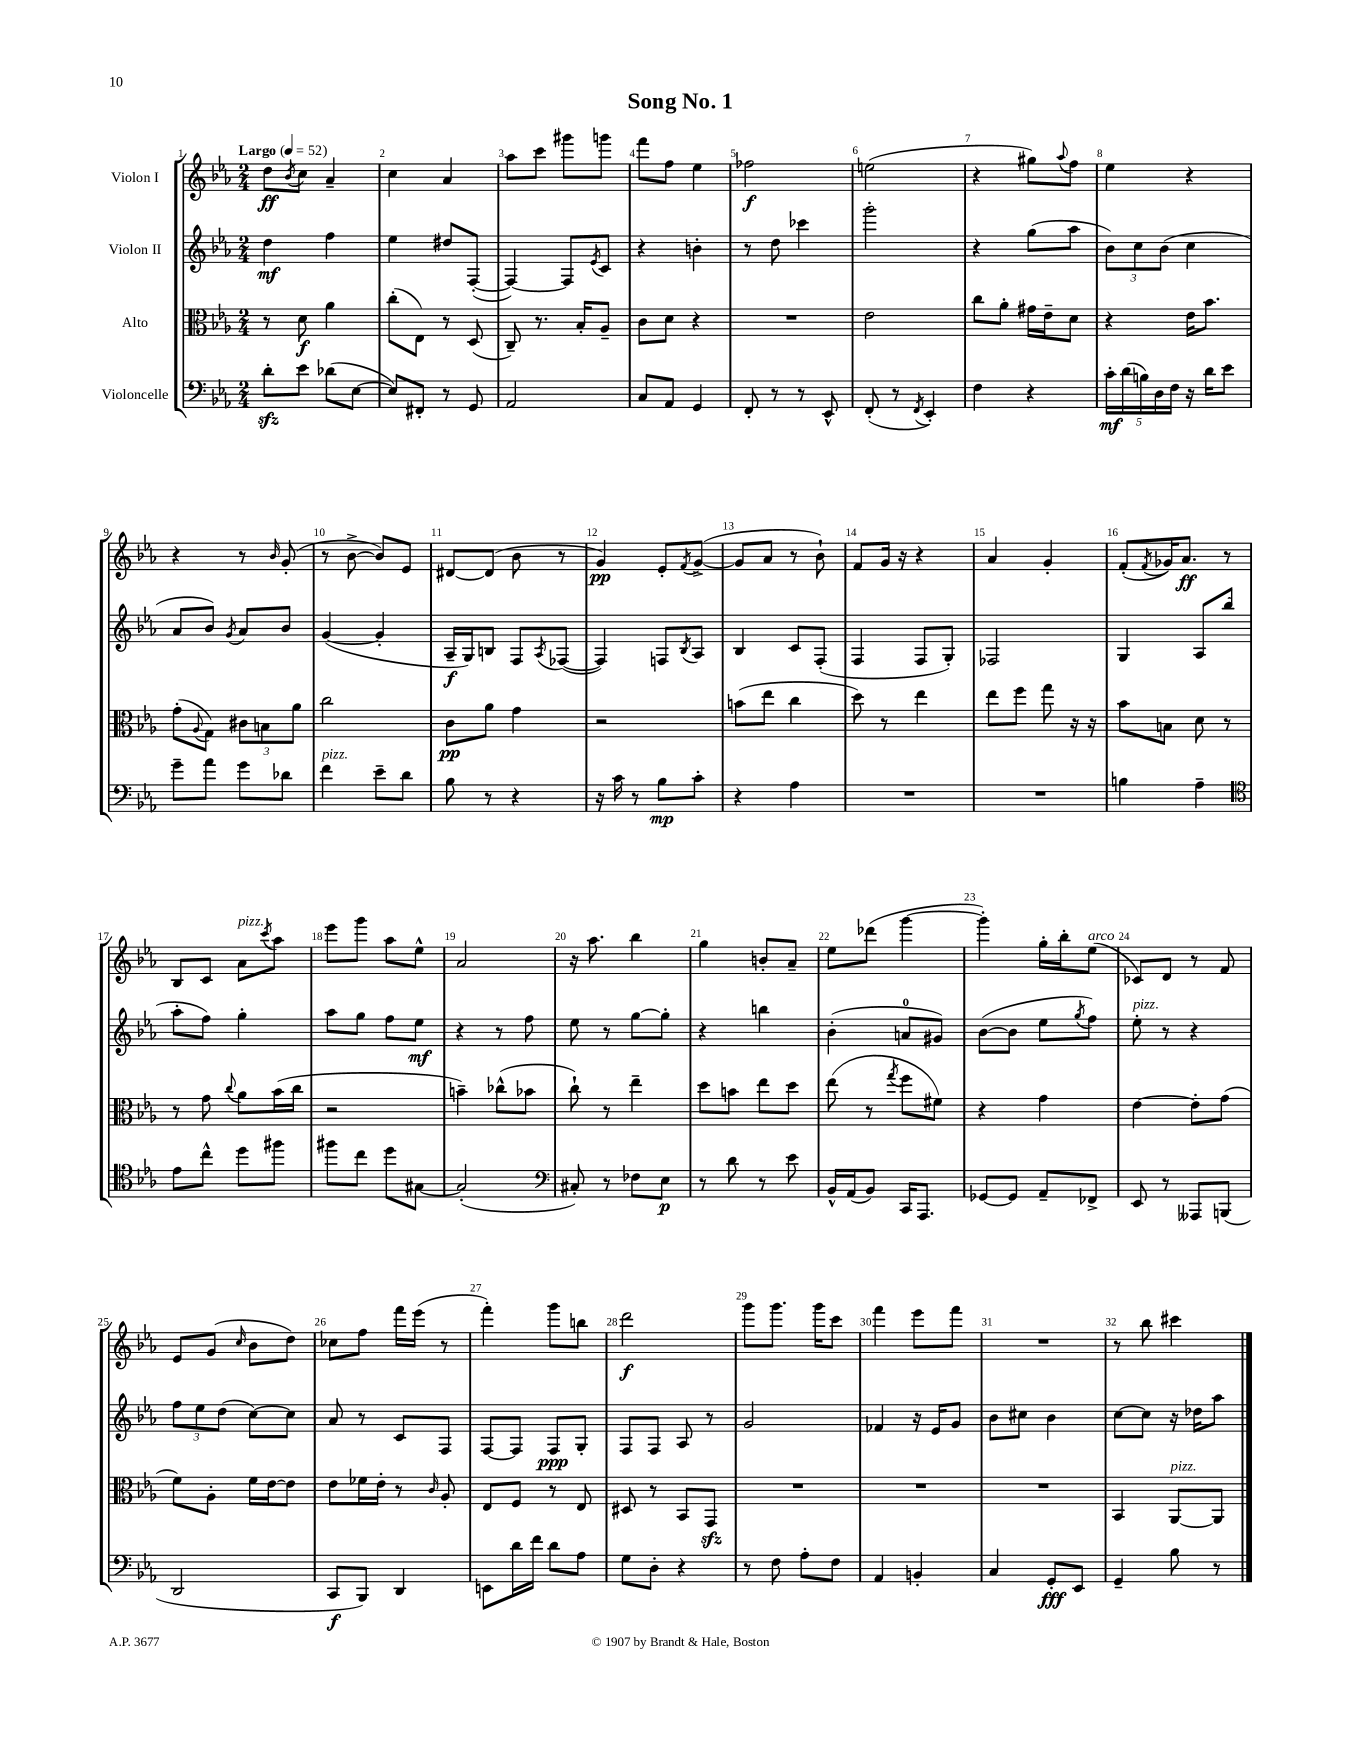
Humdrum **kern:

**kern	**dynam	**kern	**dynam	**kern	**dynam	**kern	**dynam
*part4	*part4	*part3	*part3	*part2	*part2	*part1	*part1
*staff4	*staff4	*staff3	*staff3	*staff2	*staff2	*staff1	*staff1
*I"Violoncelle	*	*I"Alto	*	*I"Violon II	*	*I"Violon I	*
*clefF4	*	*clefC3	*	*clefG2	*	*clefG2	*
*k[b-e-a-]	*	*k[b-e-a-]	*	*k[b-e-a-]	*	*k[b-e-a-]	*
*M2/4	*	*M2/4	*	*M2/4	*	*M2/4	*
*MM52	*	*MM52	*	*MM52	*	*MM52	*
=1	=1	=1	=1	=1	=1	=1	=1
!	!	!	!	!	!	!LO:TX:a:B:t=Largo	!
8dzz'\L	.	8r	.	4dd\	mf	8dd\L	ff
.	.	.	.	.	.	8qb-/	.
8e-\J	.	8d\	f	.	.	8cc\J	.
(8d-X\L	.	4a-\	.	4ff\	.	4a-~/	.
[8E-\J	.	.	.	.	.	.	.
=2	=2	=2	=2	=2	=2	=2	=2
8E-/L])	.	(8cc'\L	.	4ee-\	.	4cc\	.
8FF#X'/J	.	8E-\J)	.	.	.	.	.
8r	.	8r	.	8dd#X/L	.	4a-/	.
8GG/	.	(8D/	.	([8F'/J	.	.	.
=3	=3	=3	=3	=3	=3	=3	=3
2AA-/	.	8C~/)	.	4F/_)	.	8aa-\L	.
.	.	8.r	.	.	.	8ccc\J	.
.	.	.	.	8F/L]	.	8ggg#X\L	.
.	.	16B-'/KL	.	.	.	.	.
.	.	.	.	8qe-/	.	.	.
.	.	8A-~/J	.	8c/J	.	8gggn\J	.
=4	=4	=4	=4	=4	=4	=4	=4
8C/L	.	8c\L	.	4r	.	8fff\L	.
8AA-/J	.	8d\J	.	.	.	8ff\J	.
4GG/	.	4r	.	4bn'\	.	4ee-\	.
=5	=5	=5	=5	=5	=5	=5	=5
8FF'/	.	2r	.	8r	.	2ff-X\	f
8r	.	.	.	8dd\	.	.	.
8r	.	.	.	4ccc-X\	.	.	.
8EE-^^/	.	.	.	.	.	.	.
=6	=6	=6	=6	=6	=6	=6	=6
(8FF'/	.	2e-\	.	2ggg'\	.	(2een\	.
8r	.	.	.	.	.	.	.
8qFF/	.	.	.	.	.	.	.
4EE-'/)	.	.	.	.	.	.	.
=7	=7	=7	=7	=7	=7	=7	=7
4F\	.	8cc\L	.	4r	.	4r	.
.	.	8a-'\J	.	.	.	.	.
4r	.	16g#X\LL	.	(8gg\L	.	8gg#X\L)	.
.	.	16e-~\J	.	.	.	.	.
.	.	.	.	.	.	8qqaa-/	.
.	.	8d\J	.	8aa-\J	.	8ff\J	.
=8	=8	=8	=8	=8	=8	=8	=8
20c'\LL	mf	4r	.	12b-\L)	.	4ee-\	.
(20d\	.	.	.	.	.	.	.
.	.	.	.	12cc\	.	.	.
20Bn\)	.	.	.	.	.	.	.
20D\	.	.	.	.	.	.	.
.	.	.	.	(12b-\J	.	.	.
20F\JJ	.	.	.	.	.	.	.
16r	.	16e-\KL	.	4cc\	.	4r	.
16d\KL	.	8.b-\J	.	.	.	.	.
8e-\J	.	.	.	.	.	.	.
!!LO:LB:g=z
=9	=9	=9	=9	=9	=9	=9	=9
8g~\L	.	(8g'\L	.	8a-/L	.	4r	.
.	.	8qqA-/	.	.	.	.	.
8a-\J	.	8G\J)	.	8b-/J)	.	.	.
.	.	.	.	8qg/	.	.	.
8g\L	.	12c#X\L	.	8a-/L	.	8r	.
.	.	12Bn\	.	.	.	.	.
.	.	.	.	.	.	16qqb-/	.
8d-X\J	.	.	.	8b-/J	.	(8g'/	.
.	.	12a-\J	.	.	.	.	.
=10	=10	=10	=10	=10	=10	=10	=10
!LO:TX:a:i:t=pizz.	!	!	!	!	!	!	!
4f\	.	2cc\	.	([4g/	.	8r	.
.	.	.	.	.	.	[8b-^\	.
8e-~\L	.	.	.	4g'/]	.	8b-/L])	.
8d\J	.	.	.	.	.	8e-/J	.
=11	=11	=11	=11	=11	=11	=11	=11
8B-\	.	8c\L	pp	16A-~/LL	f	[8d#X/L	.
.	.	.	.	16G/J)	.	.	.
8r	.	8a-\J	.	8Bn/J	.	(8d#/J]	.
4r	.	4g\	.	8F/L	.	8b-\	.
.	.	.	.	8qA-/	.	.	.
.	.	.	.	([8F-X/J	.	8r	.
=12	=12	=12	=12	=12	=12	=12	=12
16r	.	2r	.	4F-/])	.	4g/)	pp
16c\	.	.	.	.	.	.	.
8r	.	.	.	.	.	.	.
8B-\L	mp	.	.	8Fn/L	.	8e-'/L	.
.	.	.	.	8qB-/	.	8qf/	.
8c'\J	.	.	.	8A-/J	.	([8g^/J	.
=13	=13	=13	=13	=13	=13	=13	=13
4r	.	(8bn\L	.	4B-/	.	8g/L]	.
.	.	8ee-\J	.	.	.	8a-/J	.
4A-\	.	4cc\	.	8c/L	.	8r	.
.	.	.	.	(8F'/J	.	8b-`\)	.
=14	=14	=14	=14	=14	=14	=14	=14
2r	.	8dd\)	.	4F/	.	8f/L	.
.	.	8r	.	.	.	16g/Jk	.
.	.	.	.	.	.	16r	.
.	.	4ee-\	.	8F/L	.	4r	.
.	.	.	.	8G'/J)	.	.	.
=15	=15	=15	=15	=15	=15	=15	=15
2r	.	8ee-\L	.	2F-X/	.	4a-/	.
.	.	8ff\J	.	.	.	.	.
.	.	8gg\	.	.	.	4g'/	.
.	.	16r	.	.	.	.	.
.	.	16r	.	.	.	.	.
=16	=16	=16	=16	=16	=16	=16	=16
4Bn\	.	8b-\L	.	4G/	.	(8f'/L	.
.	.	.	.	.	.	8qf/	.
.	.	8Bn\J	.	.	.	16g-X/K)	.
.	.	.	.	.	.	8.a-/J	ff
4A-~\	.	8d\	.	8A-/L	.	.	.
.	.	8r	.	(8bb-/J	.	8r	.
!!LO:LB:g=z
=17	=17	=17	=17	=17	=17	=17	=17
*clefC4	*	*	*	*	*	*	*
8e-\L	.	8r	.	8aa-'\L	.	8B-/L	.
8cc^^\J	.	8g\	.	8ff\J)	.	8c/J	.
.	.	8qqcc/	.	.	.	.	.
!	!	!	!	!	!	!LO:TX:a:i:t=pizz.	!
8dd\L	.	8a-\L	.	4gg'\	.	8a-\L	.
.	.	.	.	.	.	8qccc/	.
8ff#X\J	.	(16b-\L	.	.	.	8aa-\J	.
.	.	16cc\JJ	.	.	.	.	.
=18	=18	=18	=18	=18	=18	=18	=18
8ff#X\L	.	2r	.	8aa-\L	.	8eee-\L	.
8cc\J	.	.	.	8gg\J	.	8ggg\J	.
8dd\L	.	.	.	8ff\L	.	8aa-\L	.
[8G#X\J	.	.	.	8ee-\J	mf	8ee-^^\J	.
=19	=19	=19	=19	=19	=19	=19	=19
(2G#'/]	.	4bn~\)	.	4r	.	2a-/	.
.	.	(8cc-X^^\L	.	8r	.	.	.
.	.	8b-X\J	.	8ff\	.	.	.
=20	=20	=20	=20	=20	=20	=20	=20
*clefF4	*	*	*	*	*	*	*
8C#X'/)	.	8cc`\)	.	8ee-\	.	16r	.
.	.	.	.	.	.	8.aa-\	.
8r	.	8r	.	8r	.	.	.
8F-X\L	.	4ee-~\	.	[8gg\L	.	4bb-\	.
8E-\J	p	.	.	8gg'\J]	.	.	.
=21	=21	=21	=21	=21	=21	=21	=21
8r	.	8dd\L	.	4r	.	4gg\	.
8d\	.	8bn\J	.	.	.	.	.
8r	.	8ee-\L	.	4bbn\	.	8bn'/L	.
8e-\	.	8dd\J	.	.	.	8a-~/J	.
=22	=22	=22	=22	=22	=22	=22	=22
16BB-^^/LL	.	(8ee-\	.	(4b-'\	.	8ee-\L	.
(16AA-/J	.	.	.	.	.	.	.
8BB-/J)	.	8r	.	.	.	(8ddd-X\J	.
.	.	8qgg/	.	.	.	.	.
16CC/KL	.	8ff\L	.	8an/L	.	[4ggg\	.
8.AAA-/J	.	.	.	.	.	.	.
.	.	8f#X\J)	.	8g#X/J)	.	.	.
=23	=23	=23	=23	=23	=23	=23	=23
[8GG-X/L	.	4r	.	([8b-\L	.	4ggg'\])	.
8GG-/J]	.	.	.	8b-\J]	.	.	.
8AA-~/L	.	4g\	.	8ee-\L	.	16gg'\LL	.
.	.	.	.	.	.	16bb-'\J	.
.	.	.	.	8qgg/	.	.	.
!	!	!	!	!	!	!LO:TX:a:i:t=arco	!
8FF-X^/J	.	.	.	8ff\J)	.	(8ee-\J	.
=24	=24	=24	=24	=24	=24	=24	=24
!	!	!	!	!LO:TX:a:i:t=pizz.	!	!	!
8EE-/	.	[4e-\	.	8ee-'\	.	8c-X/L)	.
8r	.	.	.	8r	.	8d/J	.
8AAA--X/L	.	8e-'\L]	.	4r	.	8r	.
(8BBBn/J	.	(8g\J	.	.	.	8f/	.
!!LO:LB:g=z
=25	=25	=25	=25	=25	=25	=25	=25
2DD/	.	8f\L)	.	12ff\L	.	8e-/L	.
.	.	.	.	12ee-\	.	.	.
.	.	8A-'\J	.	.	.	(8g/J	.
.	.	.	.	(12dd\J	.	.	.
.	.	.	.	.	.	16qqcc/	.
.	.	16f\LL	.	[8cc\L)	.	8b-\L	.
.	.	[16e-\J	.	.	.	.	.
.	.	8e-\J]	.	8cc\J]	.	8dd\J)	.
=26	=26	=26	=26	=26	=26	=26	=26
8CC/L	f	8e-\L	.	8a-/	.	8cc-X\L	.
8BBB-/J)	.	16f-X\L	.	8r	.	8ff\J	.
.	.	16e-'\JJ	.	.	.	.	.
4DD/	.	8r	.	8c/L	.	16fff\LL	.
.	.	.	.	.	.	(16eee-\JJ	.
.	.	16qqc/	.	.	.	.	.
.	.	8A-'/	.	8F/J	.	8r	.
=27	=27	=27	=27	=27	=27	=27	=27
8EEn\L	.	8E-/L	.	[8F/L	.	4fff'\)	.
16d\L	.	8F/J	.	8F/J]	.	.	.
16f\JJ	.	.	.	.	.	.	.
8d\L	.	8r	.	8F/L	ppp	8ggg\L	.
8A-\J	.	8E-/	.	8G'/J	.	8bbn\J	.
=28	=28	=28	=28	=28	=28	=28	=28
8G\L	.	8D#X/	.	8F/L	.	2ddd\	f
8D'\J	.	8r	.	8F/J	.	.	.
4r	.	8BB-/L	.	8A-/	.	.	.
.	.	8GGzz/J	.	8r	.	.	.
=29	=29	=29	=29	=29	=29	=29	=29
8r	.	2r	.	2g/	.	8ggg\L	.
8F\	.	.	.	.	.	8.ggg\J	.
8A-'\L	.	.	.	.	.	.	.
.	.	.	.	.	.	16ggg\KL	.
8F\J	.	.	.	.	.	8ccc\J	.
=30	=30	=30	=30	=30	=30	=30	=30
4AA-/	.	2r	.	4f-X/	.	4fff\	.
4BBn'/	.	.	.	16r	.	8eee-\L	.
.	.	.	.	16e-/KL	.	.	.
.	.	.	.	8g/J	.	8fff\J	.
=31	=31	=31	=31	=31	=31	=31	=31
4C/	.	2r	.	8b-\L	.	2r	.
.	.	.	.	8cc#X\J	.	.	.
8GG'/L	fff	.	.	4b-\	.	.	.
8EE-/J	.	.	.	.	.	.	.
=32	=32	=32	=32	=32	=32	=32	=32
4GG~/	.	4BB-/	.	[8cc\L	.	8r	.
.	.	.	.	8cc\J]	.	8bb-\	.
!	!	!LO:TX:a:i:t=pizz.	!	!	!	!	!
8B-\	.	[8AA-/L	.	16r	.	4ccc#X\	.
.	.	.	.	16dd-X\KL	.	.	.
8r	.	8AA-/J]	.	8aa-\J	.	.	.
==	==	==	==	==	==	==	==
*-	*-	*-	*-	*-	*-	*-	*-
